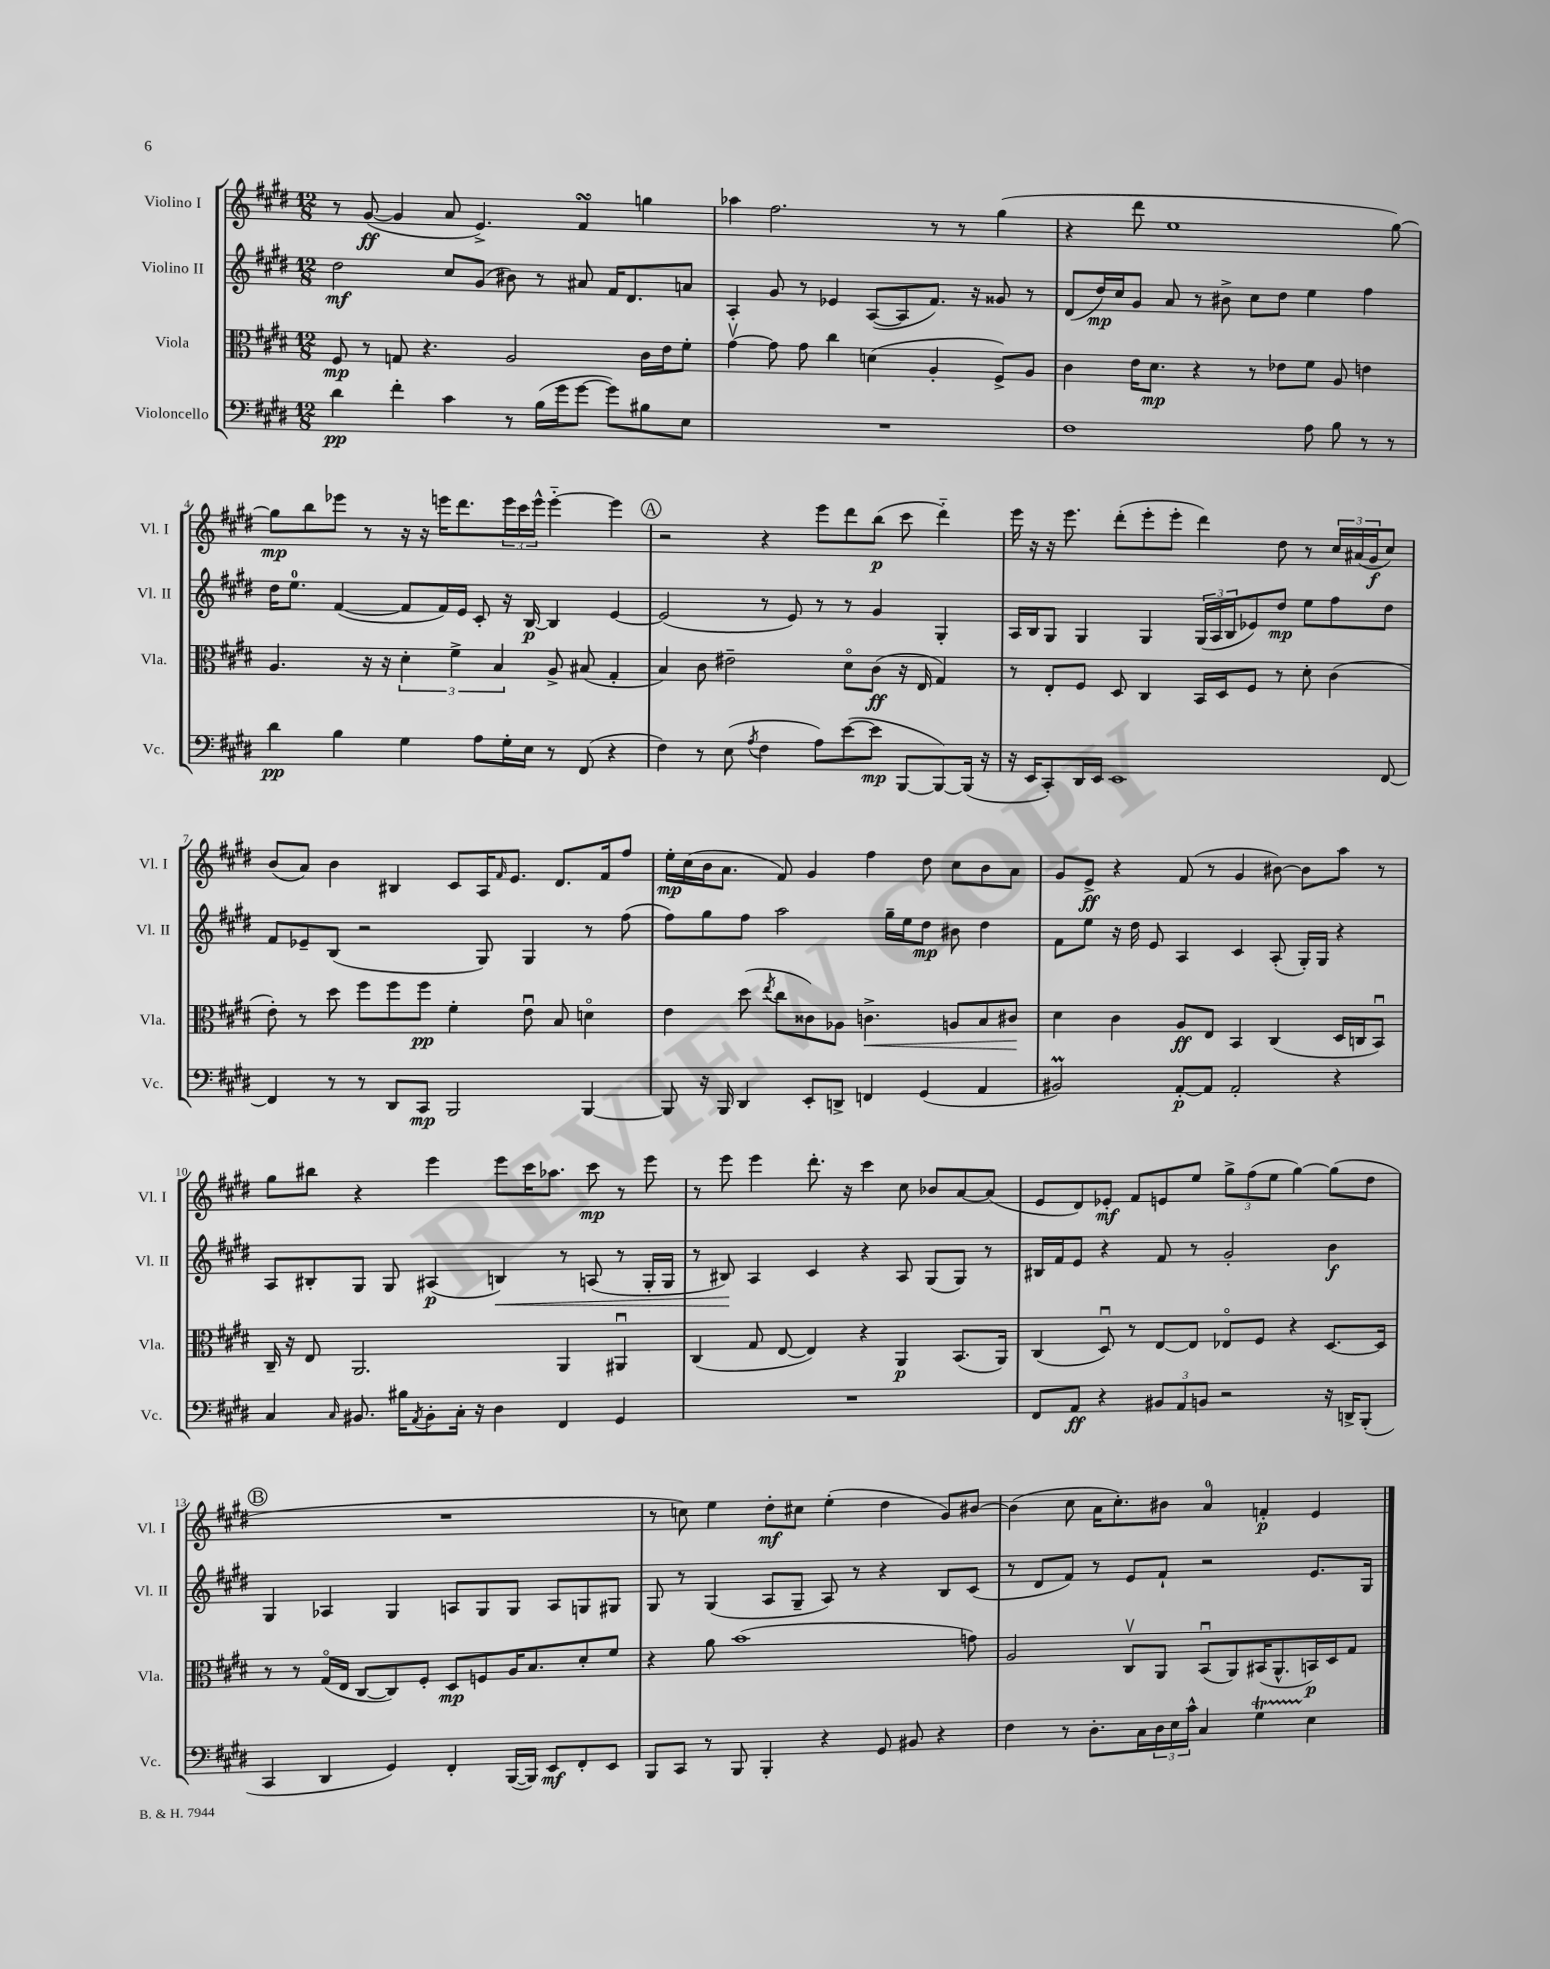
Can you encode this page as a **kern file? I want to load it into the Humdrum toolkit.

**kern	**kern	**kern	**kern
*staff4	*staff3	*staff2	*staff1
*clefF4	*clefC3	*clefG2	*clefG2
*k[f#c#g#d#]	*k[f#c#g#d#]	*k[f#c#g#d#]	*k[f#c#g#d#]
*M12/8	*M12/8	*M12/8	*M12/8
4d#	8F#	2dd#	8r
.	8r	.	([8g#
4f#'	8G	.	4g#]
.	4.r	.	.
4c#	.	8cc#	8a
.	.	(8g#	4.e^)
8r	2A	8b#)	.
(16B	.	8r	.
16g#	.	.	.
[8g#	.	8a#	4f#
8g#])	.	16f#	.
.	.	8.d#	.
8B#	16c#	.	4gg
.	16e	.	.
8E	8f#'	8a	.
=	=	=	=
1.r	[4g#v	4A'	4aa-
.	8g#]	8g#	2.ff#
.	8g#	8r	.
.	4cc#	4e-	.
.	(4d	([8A	.
.	.	8A]	.
.	4A'	8.f#)	8r
.	.	.	8r
.	.	16r	.
.	8F#^)	8g##	(4gg#
.	8A	8r	.
=	=	=	=
1F#	4c#	(8d#	4r
.	.	16dd#)	.
.	.	16cc#	.
.	16e	8g#	8ddd#
.	8.d#	.	.
.	.	8a	1ee
.	4r	8r	.
.	.	8b#^	.
.	8r	8cc#	.
.	8e-	8dd#	.
8A	8f#	4ee	.
8B	8A	.	.
8r	4e	4ff#	.
8r	.	.	[8gg#)
=	=	=	=
4d#	4.A	16dd#	8gg#]
.	.	8.ee	.
.	.	.	8bb
4B	.	([4f#	8eee-
.	16r	.	8r
.	16r	.	.
4G#	6d#'	8f#]	16r
.	.	.	16r
.	.	16f#)	16eee
.	6f#^	.	.
.	.	16e	8.ddd#
8A	.	8c#'	.
.	6B	.	.
16G#'	.	16r	24eee
.	.	.	24ccc#
16E	.	[16B	.
.	.	.	24eee^^
8r	8A^	4B]	[4eee'~
(8FF#	(8B#	.	.
4r	4G#'	[4e	4eee]
=	=	=	=
4F#)	4B)	(2e]	2r
8r	8c#	.	.
(8E	2e#~	.	.
8qA	.	.	.
4F#	.	8r	4r
.	.	8e)	.
8A)	.	8r	8eee
([8e	8d#o	8r	8ddd#
8e]	(8c#	4g#	(8bb
[8BBB	16r	.	8ccc#
.	16E	.	.
8BBB_)	4G#)	4G#'	4ddd#'~)
(16BBB]	.	.	.
16r	.	.	.
=	=	=	=
16r	8r	16A	16eee
16EE	.	16B	16r
8CC#')	8E'	8G#	16r
.	.	.	8.eee
16DD#	8F#	4G#	.
16EE	.	.	.
1EE	8D#	.	(8ddd#'
.	4C#	4G#	8eee'
.	.	.	8eee'
.	16BB	(24G#	4ddd#)
.	.	24A	.
.	16D#	.	.
.	.	24B	.
.	8F#	8e-)	.
.	8r	8dd#	8dd#
.	8d#'	8ee	8r
.	(4c#	8ff#	24cc#
.	.	.	(24a#
.	.	.	24g#
[8FF#	.	8dd#	8cc#)
=	=	=	=
4FF#]	8e')	8f#	(8b
.	8r	8e-~	8a)
8r	8dd#	(8B	4b
8r	8ff#	2r	.
8DD#	8ff#	.	4B#
8CC#	8ff#	.	.
2BBB	4f#'	.	8c#
.	.	8G#)	16A
.	.	.	16qqf#
.	.	.	8.e
.	8eu	4G#	.
.	8B	.	8.d#
[4BBB	4do	8r	.
.	.	.	16f#
.	.	(8ff#	8ff#
=	=	=	=
8BBB]	4e	8ff#)	16ee'
.	.	.	(16cc#
16r	.	8gg#	16b
16BBB	.	.	8.a
4DD#	(8dd#	8ff#	.
.	8qee	.	.
.	8cc#	2aa	8f#)
8EE'	8c##)	.	4g#
8DD^	8A-	.	.
4FF	4.c^	.	4ff#
.	.	16gg#~	.
.	.	16ee	.
(4GG#	.	8dd#	8dd#
.	8A	8b#	8cc#
4AA	8B	4dd#	8b
.	8c#	.	8a
=	=	=	=
2BB#)	4d#	8f#	8g#
.	.	8ee	8e^
.	4c#	16r	4r
.	.	16dd#	.
.	.	8e	.
[8AA'	8A	4A	(8f#
8AA]	8E	.	8r
2AA'	4BB	4c#	4g#
.	(4C#	(8A'	[8b#)
.	.	16G#')	8b#]
.	.	16G#	.
4r	16D#	4r	8aa
.	16C	.	.
.	8BBu)	.	8r
=	=	=	=
4C#	16C#~	8A	8gg#
.	16r	.	.
.	8E	8B#'	8bb#
16qqC#	.	.	.
8.BB#	2.AA	8G#	4r
.	.	8G#	.
16B#	.	.	.
8qAA	.	.	.
8BB#'	.	(4A#	4eee
16C#'	.	.	.
16r	.	.	.
4D#	.	4B)	8eee
.	.	.	16ccc#
.	.	.	8.aa-
4FF#	4AA	8r	.
.	.	(8A	8ccc#
4GG#	4AA#u	8r	8r
.	.	16G#'	8eee
.	.	16G#	.
=	=	=	=
1.r	(4C#	8r	8r
.	.	8B#)	8eee
.	8G#	4A	4eee
.	[8E	.	.
.	4E])	4c#	8.ddd#'
.	.	.	16r
.	4r	4r	4ccc#
.	4AA	8A	8cc#
.	.	(8G#	8b-
.	(8.BB	8G#)	[8a
.	.	8r	(8a]
.	16AA)	.	.
=	=	=	=
8FF#	(4C#	16B#	8e
.	.	16f#	.
8AA	.	8e	8d#)
4r	8D#u)	4r	8e-'
.	8r	.	8f#
12BB#	[8E	8f#	8e
12AA	.	.	.
.	8E]	8r	8ee
12BB	.	.	.
2r	8E-o	2g#'	12gg#^
.	.	.	(12ff#
.	8F#	.	.
.	.	.	12ee
.	4r	.	[4gg#)
16r	[8.D#	4b	(8gg#]
16DD^	.	.	.
(8BBB'	.	.	8dd#
.	16D#]	.	.
=	=	=	=
4CC#	8r	4G#	1.r
.	8r	.	.
4DD#	(16G#o	4A-	.
.	16E	.	.
.	[8C#	.	.
4GG#)	8C#])	4G#	.
.	8F#'	.	.
4FF#'	8D#	8A	.
.	8F	8G#	.
([16BBB	16A	8G#	.
16BBB])	8.B	.	.
8EE	.	8A	.
8FF#'	8d#'	8G	.
8EE	8f#	8G#	.
=	=	=	=
8BBB	4r	8G#	8r
8CC#	.	8r	8cc)
8r	8a	(4G#	4ee
8BBB	(1b	.	.
4BBB'	.	8A	8dd#'
.	.	8G#~	8cc#
4r	.	8A)	(4ee'
.	.	8r	.
8GG#	.	4r	4dd#
8BB#	.	.	.
4r	.	8B	8g#)
.	8g)	(8c#	[8b#
=	=	=	=
4F#	2A	8r	(4b#]
.	.	8d#	.
8r	.	8f#)	8cc#
8.D#'	.	8r	16a
.	.	.	8.cc#')
.	8C#v	8e	.
16C#	.	.	.
24D#	8AA	8f#`	8b#
24E	.	.	.
24c#^^	.	.	.
4C#	(8BBu	2r	4a
.	8AA)	.	.
4G#	(16BB#	.	4f'
.	8.AA^^	.	.
4E	16BB)	8.e	4e
.	16D#	.	.
.	8G#	.	.
.	.	16G#	.
==	==	==	==
*-	*-	*-	*-
